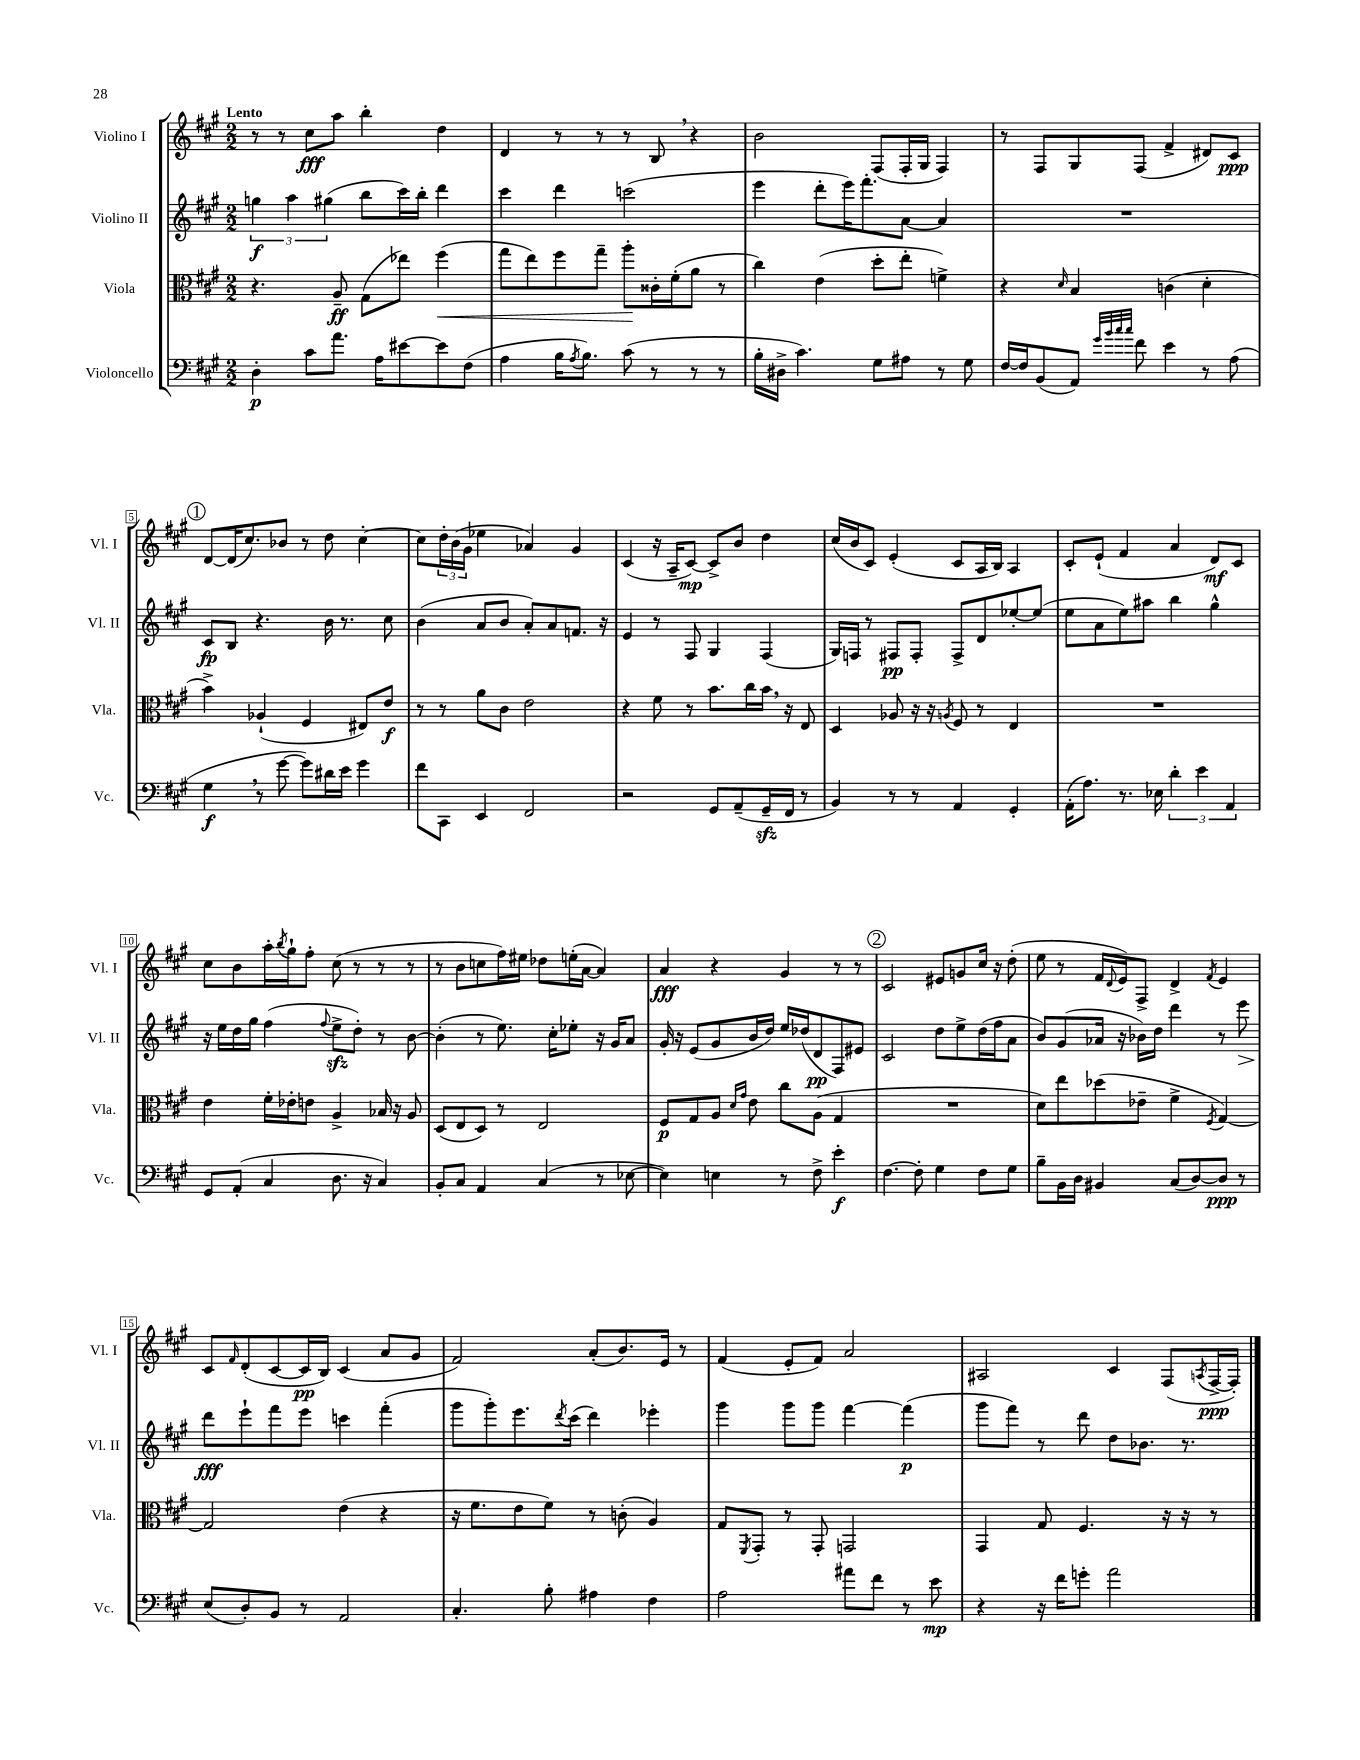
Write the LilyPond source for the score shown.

<<
\new StaffGroup <<
\new Staff = "s0" \with { instrumentName = "Violino I" shortInstrumentName = "Vl. I" } {
    \clef treble \key a \major \numericTimeSignature \time 2/2 \tempo "Lento"
    r8 r8 cis''8\fff a''8 b''4-. d''4 |
    d'4 r8 r8 r8 b8 \breathe r4 |
    b'2 fis8( fis16-. gis16 fis4) |
    r8 fis8 gis8 fis8( fis'4-> dis'8) cis'8\ppp |
    \mark \markup { \circle "1" } d'8~ d'16( cis''8.) bes'8 r8 d''8 cis''4~-. |
    cis''8 \tuplet 3/2 { d''16-. b'16( gis'16 } ees''4 aes'4) gis'4 |
    cis'4( r16 a16-- cis'8~\mp) cis'8-> b'8 d''4 |
    cis''16( b'16 cis'8) e'4-.( cis'8 a16 b16) a4 |
    cis'8-. e'8-!( fis'4 a'4 d'8\mf) cis'8 |
    cis''8 b'8 a''16-. \acciaccatura { b''8 } gis''16-! fis''8-. cis''8( r8 r8 r8 |
    r8 b'8 c''8 fis''16) eis''16 des''8 e''16-.( a'16~ a'4) |
    a'4\fff r4 gis'4 r8 r8 |
    \mark \markup { \circle "2" } cis'2 eis'8 g'8 cis''16 r16 d''8-.( |
    e''8 r8 fis'16 \appoggiatura { d'8 } e'16) fis8-> d'4-> \acciaccatura { fis'8 } e'4 |
    cis'8 \grace { fis'16 } d'8-.( cis'8~ cis'16\pp b16) cis'4( a'8 gis'8 |
    fis'2) a'8-.( b'8.) e'16 r8 |
    fis'4( e'8-. fis'8) a'2 |
    ais2 cis'4 fis8( \acciaccatura { a8 } fis16~->\ppp fis16-.) \bar "|." |
}
\new Staff = "s1" \with { instrumentName = "Violino II" shortInstrumentName = "Vl. II" } {
    \clef treble \key a \major \numericTimeSignature \time 2/2
    \tuplet 3/2 { g''4\f a''4 gis''4( } b''8 cis'''16) b''16-. d'''4 |
    cis'''4 d'''4 c'''2( |
    e'''4 d'''8-. e'''16) fis'''8.-. a'8~ a'4 |
    R1 |
    \mark \markup { \circle "1" } cis'8\fp b8 r4. b'16 r8. cis''8 |
    b'4( a'8 b'8 a'8-.) a'8 f'8. r16 |
    e'4 r8 fis8 gis4 fis4( |
    gis16) f16 r8 fis8\pp fis8-. fis8-> d'8 ees''8~-. ees''8( |
    e''8 a'8 e''8) ais''8 b''4 gis''4-^ |
    r16 e''16 d''16 gis''16 fis''4( \appoggiatura { fis''8 } e''8->\sfz d''8-.) r8 b'8~ |
    b'4-.( r8 e''8.) cis''16-. ees''8-. r16 gis'16 a'8 |
    gis'16-. r16 e'8( gis'8 b'16 d''16) e''16 des''16( d'8\pp fis8) eis'8 |
    \mark \markup { \circle "2" } cis'2 d''8 e''8-> d''16( fis''16 a'8 |
    b'8) gis'8( aes'16 r16 bes'16) d''16 d'''4 r8 e'''8\> |
    d'''8\fff\! e'''8-! fis'''8 e'''8 c'''4 fis'''4-.( |
    gis'''8 gis'''8-.) e'''8. \acciaccatura { d'''8 } cis'''16( d'''4) ees'''4-. |
    gis'''4 gis'''8 gis'''8 fis'''4~ fis'''4\p( |
    gis'''8 fis'''8) r8 d'''8 d''8 bes'8. r8. \bar "|." |
}
\new Staff = "s2" \with { instrumentName = "Viola" shortInstrumentName = "Vla." } {
    \clef alto \key a \major \numericTimeSignature \time 2/2
    r4. a8--\ff gis8( ees''8) fis''4\<( |
    gis''8 e''8) fis''8 gis''8-- a''8-.\! cisis'16-. fis'16-.( a'8 r8 |
    cis''4) e'4( d''8-. e''8-. f'4->) |
    r4 \grace { d'16 } b4 c'4( d'4-. |
    \mark \markup { \circle "1" } b'4->) aes4-!( fis4 eis8) e'8\f |
    r8 r8 a'8 cis'8 e'2 |
    r4 fis'8 r8 b'8. cis''16 b'16 \breathe r16 e8 |
    d4 aes8 r16 r16 \acciaccatura { a8 } fis8 r8 e4 |
    R1 |
    e'4 fis'16-. ees'16-. e'8 a4-> bes16 r16 a8 |
    d8( e8 d8) r8 e2 |
    fis8\p gis8 a8 \grace { d'16 gis'16 } e'8 cis''8 a8( gis4 |
    \mark \markup { \circle "2" } R1 |
    d'8) e''8 des''8( ees'8-- fis'4-> \acciaccatura { fis8 } gis4~) |
    gis2 e'4( r4 |
    r16 fis'8. e'8 fis'8) r8 c'8-.( a4) |
    gis8 \acciaccatura { fis,8 } gis,8-. r8 gis,8-. g,2 |
    gis,4 gis8 fis4. r16 r16 r8 \bar "|." |
}
\new Staff = "s3" \with { instrumentName = "Violoncello" shortInstrumentName = "Vc." } {
    \clef bass \key a \major \numericTimeSignature \time 2/2
    d4-.\p cis'8 a'8. a16 eis'8~ eis'8 fis8( |
    a4 b16 \acciaccatura { a8 } b8.) cis'8( r8 r8 r8 |
    b16-. dis16-> cis'4.) gis8 ais8 r8 gis8 |
    fis16~ fis16 b,8( a,8) \grace { gis'32 b'32 cis''32 cis''32 } fis'8 e'4 r8 a8( |
    \mark \markup { \circle "1" } gis4\f \breathe r8 gis'8~ gis'8) dis'16 e'16 gis'4 |
    fis'8 cis,8 e,4 fis,2 |
    r2 gis,8 a,8--( gis,16--\sfz fis,16 r8 |
    b,4) r8 r8 a,4 gis,4-. |
    a,16-.( a8.) r8. ees16 \tuplet 3/2 { d'4-. e'4 a,4 } |
    gis,8 a,8-.( cis4 d8. r16 cis4) |
    b,8-. cis8 a,4 cis4( r8 ees8~ |
    ees4) e4 r8 fis8-> e'4-.\f |
    \mark \markup { \circle "2" } fis4.~ fis8-. gis4 fis8 gis8 |
    b8-- b,16 d16 bis,4 cis8( d8~) d8\ppp r8 |
    e8( d8-.) b,8 r8 a,2 |
    cis4.-. b8-. ais4 fis4 |
    a2 ais'8 fis'8 r8 e'8\mp |
    r4 r16 fis'16 g'8-. a'2 \bar "|." |
}
>>
>>
\layout { \context { \Score \override BarNumber.stencil = #(make-stencil-boxer 0.1 0.3 ly:text-interface::print) } }
